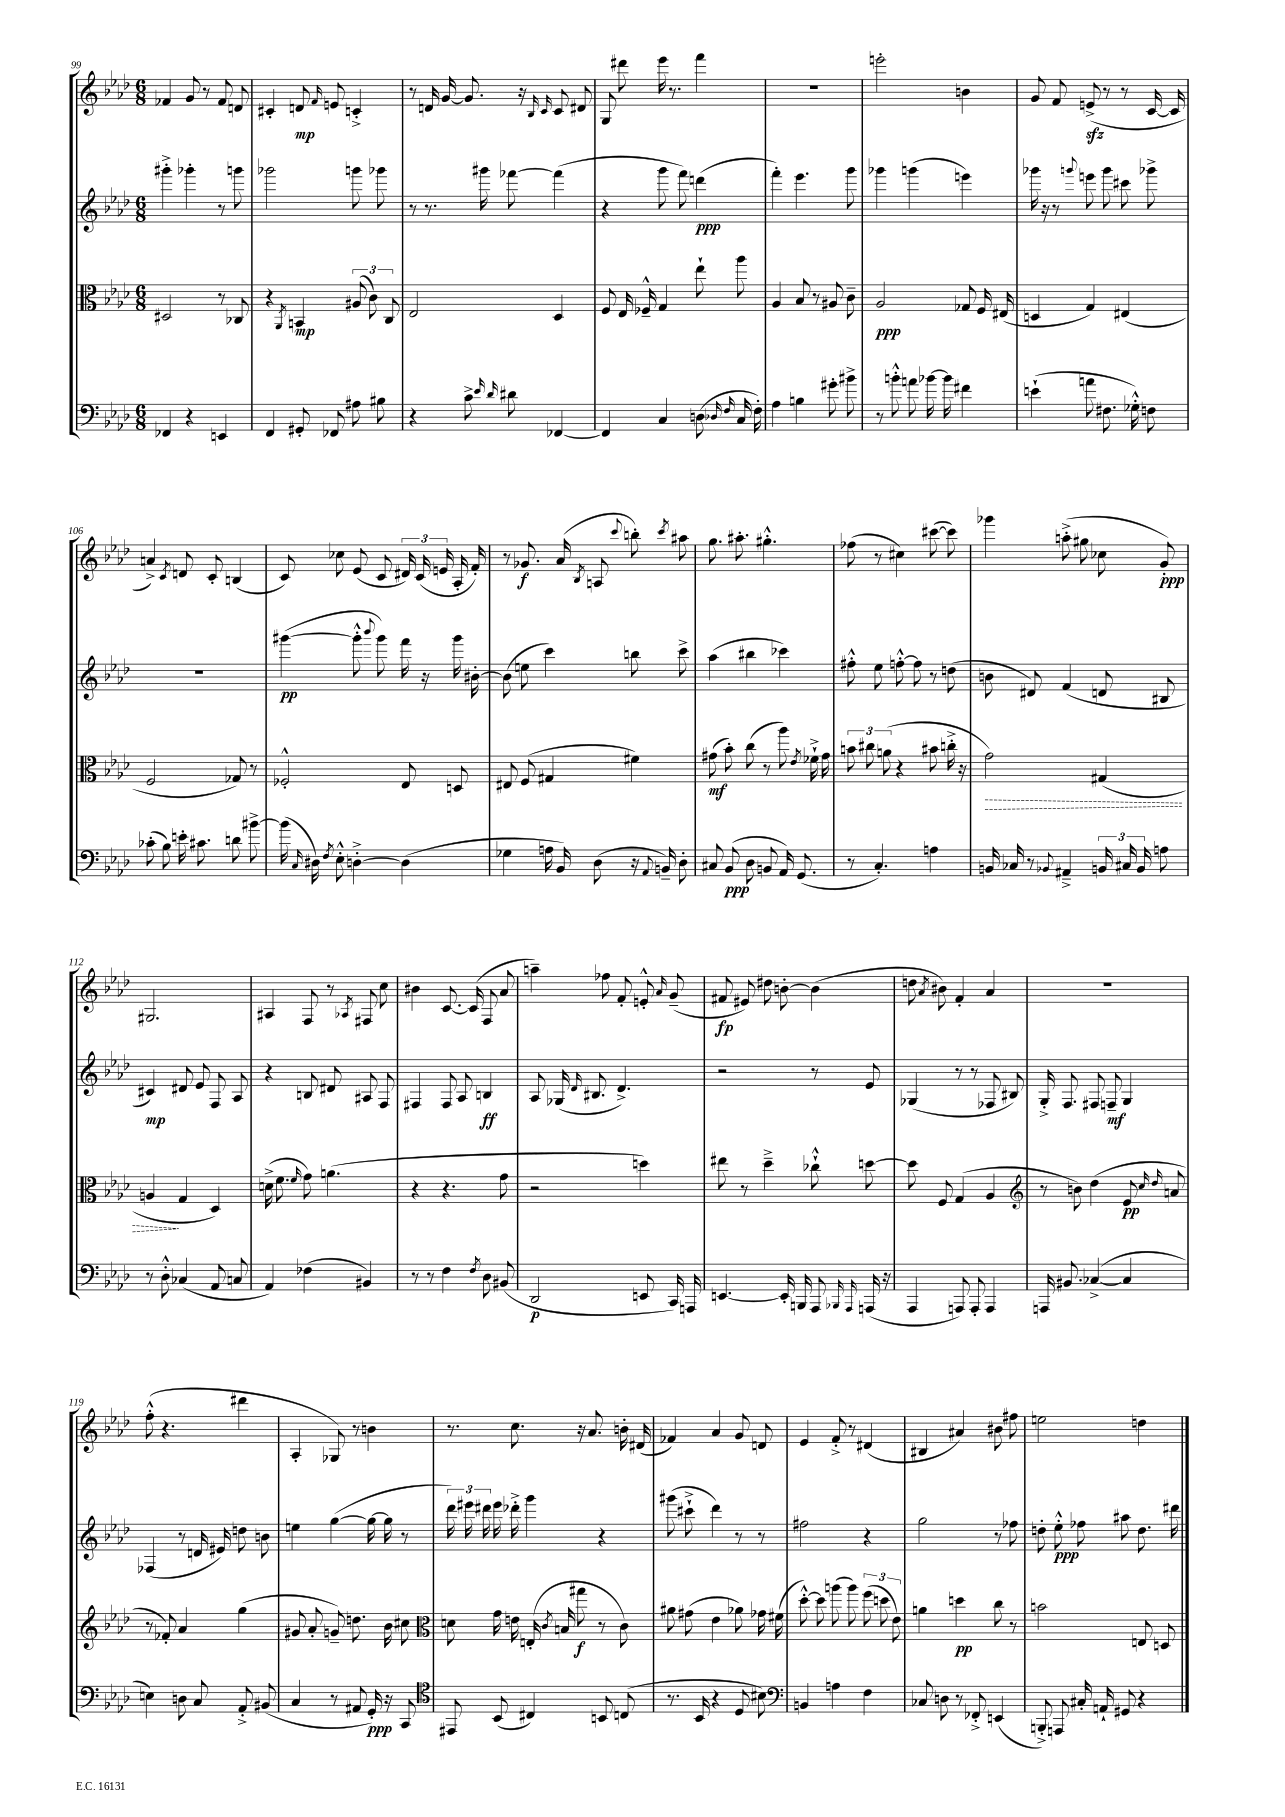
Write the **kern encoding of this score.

**kern	**kern	**kern	**kern
*staff4	*staff3	*staff2	*staff1
*clefF4	*clefC3	*clefG2	*clefG2
*k[b-e-a-d-]	*k[b-e-a-d-]	*k[b-e-a-d-]	*k[b-e-a-d-]
*M6/8	*M6/8	*M6/8	*M6/8
4FF-	2D#	4ggg#'^	4f-
4r	.	4ggg-'	8g
.	.	.	8r
4EE	8r	8r	8f-
.	8C-	8ggg	8d
=	=	=	=
4FF	4r	2ggg-	4c#'
.	8qAA-	.	.
8GG#'	4BB	.	8d
.	.	.	16qqf
8FF-	.	.	8e
8A#	(12A#	8ggg	4c'^
.	12c)	.	.
8B#	.	8ggg-	.
.	12C	.	.
=	=	=	=
4r	2E-	8r	8r
.	.	8.r	16d
.	.	.	[16g
8c^	.	.	8.g]
.	.	16ggg#	.
16qqe-	.	.	.
16qqd-	.	.	.
8d#	.	[8fff-	.
.	.	.	16r
.	.	.	16qqB-
.	.	.	16qqc
[4FF-	4D-	(4fff-]	8c
.	.	.	8d#
=	=	=	=
4FF-]	8F	4r	8G
.	16E-	.	8ddd#
.	16F-~^^	.	.
4C	4G	8ggg	16eee-
.	.	.	8.r
.	.	8fff)	.
(8D	8ee-`	(4ddd	4fff
16qqD-	.	.	.
16qqF	.	.	.
16C	8aa-	.	.
16F')	.	.	.
=	=	=	=
4A-	4A-	4fff')	2.r
4B	8B-	4.eee-	.
.	8r	.	.
8g#'	8A#	.	.
8b#^	8c~	8ggg	.
=	=	=	=
8r	2A-	4ggg-	2eee'
8b'^^	.	.	.
8a	.	(4ggg	.
[16b-	.	.	.
16b-]	.	.	.
4f#	8G-	4eee)	4b
.	16F	.	.
.	(16E#	.	.
=	=	=	=
(4e`	4D	16ggg-	8g
.	.	16r	.
.	.	8r	8f
.	.	8qqggg	.
8a	4G)	8eee	(8e^
8.F#	.	8ggg	8r
.	(4E#	8ccc#	8r
16G-'^^)	.	.	.
8F	.	8ggg-^	[16c
.	.	.	16c]
=	=	=	=
(8c-'	2F	2.r	4a^)
8B-)	.	.	.
.	.	.	8qc
16e'	.	.	8d
8.c#	.	.	.
.	.	.	8c'
8d	8G-)	.	(4B
[8b#^	8r	.	.
=	=	=	=
(16b#]	2F-'^^	([4ggg#	8c)
16qqC	.	.	.
16D#)	.	.	.
8qF	.	.	.
8E-'^^	.	.	8cc-
[4D'^	.	8ggg#'^^]	(8e-
.	.	8qqbbb-	.
.	.	8ggg#)	8c
(4D]	8E-	16fff	24d#)
.	.	.	(24c
.	.	16r	.
.	.	.	24e
.	8D	16ggg#	16A-'
.	.	[16b#'	16f')
=	=	=	=
4G-	8E#	(8b#]	8r
.	(8F	8ee	8.g-
16A	4G#	4ccc)	.
16BB-)	.	.	(16a-
.	.	.	8qB-
(8D-	.	.	8A
.	.	.	8qqccc
16r	4f#)	8bb	8bb')
8qqAA-	.	.	.
16BB~)	.	.	.
.	.	.	8qccc
8D-'	.	8ccc^	8aa#
=	=	=	=
8C#	(8g#	(4aa-	8.gg
(8BB-	8b-')	.	.
.	.	.	8.aa#'
8D-	(8cc	4bb#	.
8BB	8r	.	4.gg#'^^
16AA-)	8aa-)	4ccc-)	.
(8.GG	.	.	.
.	8qe-	.	.
.	16f-`^	.	.
.	16g#	.	.
=	=	=	=
8r	12b	8ff#'^^	(8ff-
.	12cc#	.	.
4.C')	.	8ee-	8r
.	(12a	.	.
.	4r	[8ff'^^	4cc#)
.	.	8ff]	.
4A	8b#	8r	([8ccc#
.	16cc'^	(8dd	8ccc#])
.	16r	.	.
=	=	=	=
16BB	2g)	8b	4ggg-
16C-	.	.	.
8r	.	8d#)	.
8qqBB-	.	.	.
4AA#~^	.	(4f	(8aa'^
.	.	.	8gg#
24BB	(4G#	8d	8cc-
24C#	.	.	.
24BB	.	.	.
8A	.	8B#	8g')
=	=	=	=
8r	4A	4c#)	2.G#
8D-'^^	.	.	.
(4C-	4G	8d#	.
.	.	8e-	.
8AA-	4D-)	8F	.
8C	.	8A-	.
=	=	=	=
4AA-)	(16d^	4r	4A#
.	8.f	.	.
.	16qqf	.	.
(4F-	8g)	8B	8F
.	(4.a	8d#	8r
.	.	.	8qA-
4BB#)	.	8A#	8F#
.	.	8F	8cc
=	=	=	=
8r	4r	4F#	4b#
8r	.	.	.
4F	4.r	8F#	[8.c
.	.	8A-	.
.	.	.	(16c]
8qF	.	.	.
8D-	.	4B	8F
(8BB#	8g	.	8a-
=	=	=	=
2DD-	2r	8A-	4aa~)
.	.	(16G-	.
.	.	16qqd-	.
.	.	8.B#	.
.	.	.	8ff-
.	.	4.d-^)	8f'
8EE	4dd)	.	8e'^^
.	.	.	16qqa-
16CC)	.	.	(8g~
16AAA	.	.	.
=	=	=	=
[4.EE	8ee#	2r	8f#
.	8r	.	8e#)
.	4dd-~^	.	8dd#
16EE']	.	.	[8b'
16BBB	.	.	.
8AAA-	8cc-`^^	8r	(4b]
16qqBBB-	.	.	.
16qqAAA-	.	.	.
(16AAA	[8dd	8e-	.
16r	.	.	.
=	=	=	=
4AAA-	8dd]	(4G-	8dd
.	.	.	8qa-
.	8F	.	8b#)
8AAA)	(4G	8r	4f'
8AAA'	.	8r	.
4AAA	4A-	8F-	4a-
.	.	8B#)	.
=	=	=	=
*	*clefG2	*	*
16AAA	8r	16G'^	2.r
8.BB#	.	8.F	.
.	8b)	.	.
([4C-^	(4dd-	8F#	.
.	.	8F~	.
4C-]	8e-	4G	.
.	16qqcc	.	.
.	16qqdd-	.	.
.	8a	.	.
=	=	=	=
4E)	8r	(4F-	(8ff'^^
.	8f-')	.	4.r
8D	4a-	8r	.
8C	.	16d	.
.	.	16e#)	.
8AA-'^	(4gg	8dd	4ddd#
(8BB#	.	8b	.
=	=	=	=
4C	8g#	4ee	4A-'
.	8a-'	.	.
8r	8g~)	([4gg	8G-)
8AA#	8.dd	.	8r
16GG')	.	16gg_	4b
16r	16b-	16gg]	.
8CC	8cc#	8r	.
=	=	=	=
*clefC4	*clefC3	*	*
8EE#	8d	24ddd-)	8.r
.	.	24eee#	.
.	.	24ddd#	.
(8BB-	16g	16eee#	.
.	16e	16ddd-'^	8.cc
4C#)	(16E'	4ggg	.
.	8qc	.	.
.	16B	.	.
.	8gg#	.	16r
.	.	.	8.a-
8BB	8r	4r	.
(8C	8c)	.	16b'
.	.	.	(16d#
=	=	=	=
8.r	8a#	(8ggg#	4f-)
.	(8g#	8ccc#`^	.
16BB-	.	.	.
4r	4e-	4ddd-)	4a-
8D-	8a-)	8r	8g
8B#)	16g-	8r	8d
.	(16f#	.	.
=	=	=	=
*clefF4	*	*	*
4BB	[8dd-'^^)	2ff#	4e-
.	8dd-]	.	.
4A	(8aa	.	8f'^
.	8aa)	.	8r
4F	(12ff	4r	(4d#
.	12dd	.	.
.	12e-)	.	.
=	=	=	=
8C-	4a	2gg	4B#
8D	.	.	.
8r	4dd	.	4a#)
8FF-'^	.	.	.
(4EE	8cc	8r	8b#
.	8r	8ff-	8ff#
=	=	=	=
8BBB'^)	2b	8dd'	2ee
8AAA	.	8ee-'^^	.
16C#'	.	8ff-	.
16AA`	.	.	.
8GG#	.	8aa#	.
4r	8E	8.dd	4dd
.	8D	.	.
.	.	16ddd#	.
==	==	==	==
*-	*-	*-	*-
